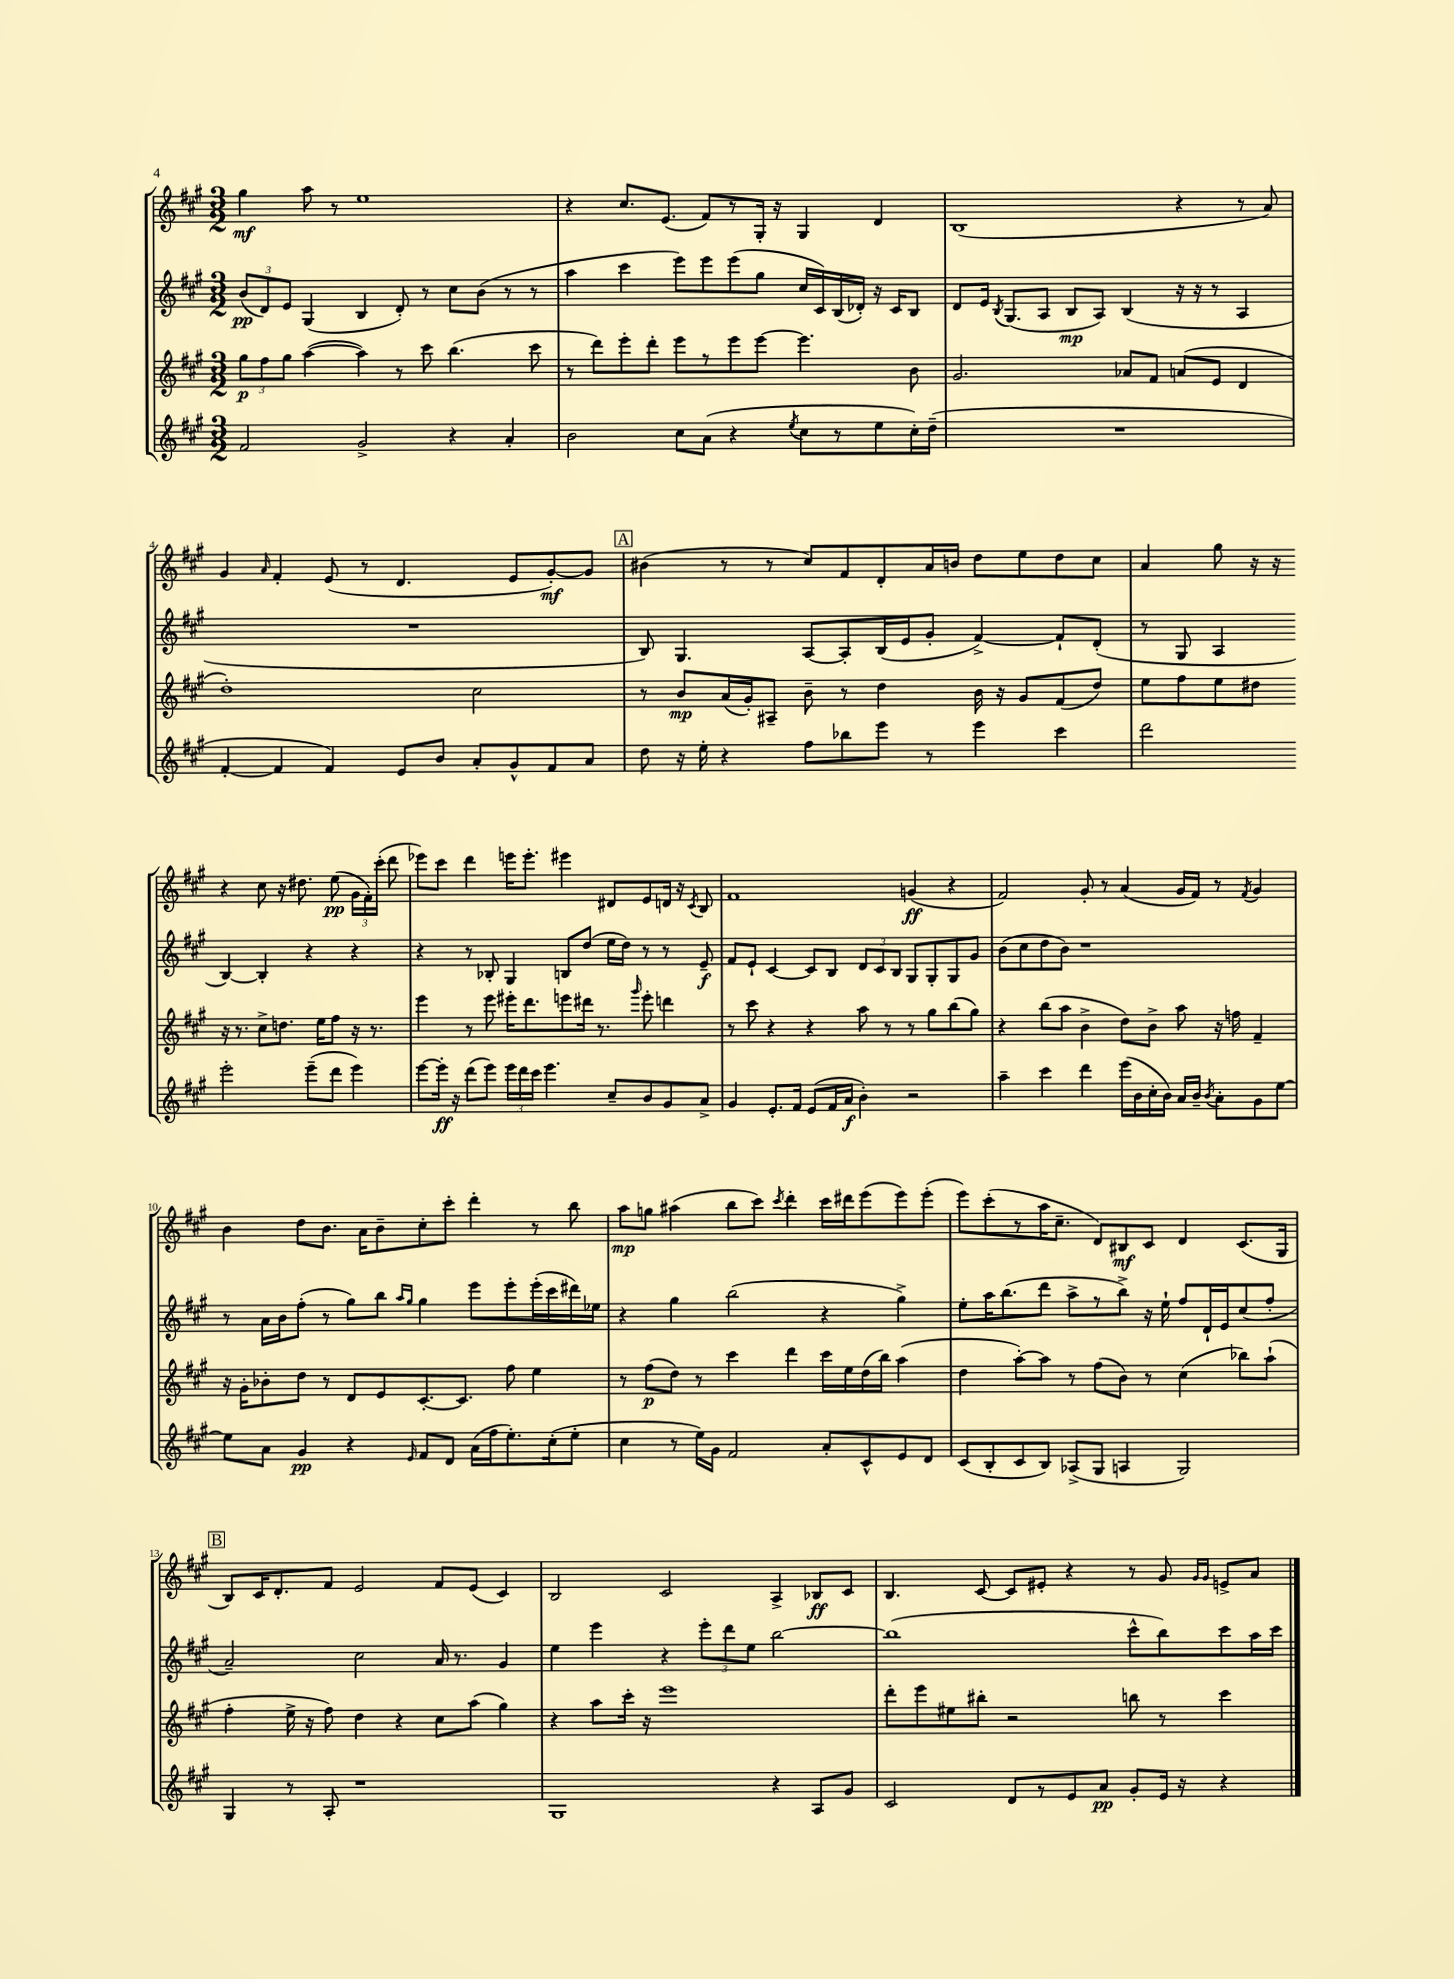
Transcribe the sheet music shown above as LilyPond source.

<<
\new StaffGroup <<
\new Staff = "s0" {
    \clef treble \key a \major \numericTimeSignature \time 3/2
    \autoBeamOff gis''4\mf a''8 r8 e''1 |
    r4 cis''8.[ e'8.]( fis'8[) r8 gis16]-. r16 gis4 d'4 |
    b1( r4 r8 a'8) |
    gis'4 \grace { a'16 } fis'4-. e'8( r8 d'4. e'8[ gis'8~-.\mf) gis'8] |
    \mark \markup { \box "A" } bis'4( r8 r8 cis''8[) fis'8 d'8-. a'16 b'16] d''8[ e''8 d''8 cis''8] |
    a'4 gis''8 r16 r16 r4 cis''8 r16 dis''8. e''8\pp( \tuplet 3/2 { gis'16[ fis'16-.) cis'''16]-.( } d'''8 |
    ees'''8[) cis'''8] d'''4 e'''16[ e'''8.]-. eis'''4 dis'8[ e'8 d'16] r16 \acciaccatura { cis'8 } b8 |
    fis'1 g'4\ff( r4 |
    fis'2) gis'8-. r8 a'4( gis'16[ fis'16]) r8 \acciaccatura { fis'8 } gis'4 |
    b'4 d''8[ b'8.] a'16[ b'8-- cis''8-. cis'''8]-. d'''4-. r8 b''8 |
    a''8[\mp g''8] ais''4( b''8[ cis'''8]) \acciaccatura { cis'''8 } d'''4-. cis'''16[ dis'''16 e'''8( e'''8) e'''8]-.( |
    e'''8[) cis'''8-.( r8 a''16 cis''8.]-- d'8[) bis8\mf cis'8] d'4 cis'8.[( gis16] |
    \mark \markup { \box "B" } b8[) cis'16 d'8.-. fis'8] e'2 fis'8[ e'8]( cis'4) |
    b2 cis'2 a4-> bes8[\ff cis'8] |
    b4. cis'8~ cis'8[ eis'8]-. r4 r8 gis'8 \grace { gis'16[ gis'16] } e'8[-> a'8] \bar "|." |
}
\new Staff = "s1" {
    \clef treble \key a \major \numericTimeSignature \time 3/2
    \autoBeamOff \tuplet 3/2 { b'8[\pp( d'8) e'8] } gis4( b4 d'8-.) r8 cis''8[ b'8]( r8 r8 |
    a''4 cis'''4 e'''8[) e'''8 e'''8( gis''8] cis''16[ cis'16) b16( des'16]-.) r16 cis'16[ b8] |
    d'8[ e'16] \acciaccatura { b8 } gis8.[( a8] b8[\mp a8]) b4( r16 r16 r8 a4 |
    R1. |
    \mark \markup { \box "A" } b8) gis4. a8[~ a8-. b16( e'16 gis'8]-. fis'4~->) fis'8[-! d'8]-.( |
    r8 gis8 a4 b4~) b4-. r4 r4 |
    r4 r8 bes8-. gis4 b8[ d''8]( e''16[ d''16]) r8 r8 e'8--\f |
    fis'8[ e'8]-! cis'4~ cis'8[ b8] \tuplet 3/2 { d'8[ cis'8 b8] } gis8[ gis8-. gis8 gis'8] |
    b'8[( cis''8 d''8 b'8]) r1 |
    r8 a'16[ b'16 fis''8]-.( r8 gis''8[) b''8] \grace { a''16[ gis''16] } gis''4 e'''8[ e'''8-. e'''16-.( cis'''16 dis'''16) ees''16] |
    r4 gis''4 b''2( r4 gis''4->) |
    e''8[-. a''16 b''8.( d'''8] a''8[-> r8 b''8]->) r16 e''16-! fis''8[ d'16-! e'16 cis''8( fis''8]-. |
    \mark \markup { \box "B" } a'2--) cis''2 a'16 r8. gis'4 |
    e''4 e'''4 r4 \tuplet 3/2 { e'''8[-. d'''8 e''8] } b''2~ |
    b''1( cis'''8[-^ b''8) cis'''8 a''16 cis'''16] \bar "|." |
}
\new Staff = "s2" {
    \clef treble \key a \major \numericTimeSignature \time 3/2
    \autoBeamOff \tuplet 3/2 { gis''8[\p fis''8 gis''8] } a''4~( a''4) r8 cis'''8 b''4.( cis'''8 |
    r8 d'''8[) e'''8-. d'''8]-. e'''8[ r8 e'''8 e'''8]~ e'''4. b'8 |
    gis'2. aes'8[ fis'8] a'8[( e'8] d'4 |
    d''1-.) cis''2 |
    \mark \markup { \box "A" } r8 b'8[\mp a'16( gis'16-.) ais8]-- b'8-- r8 d''4 b'16 r16 gis'8[ fis'8( d''8]) |
    e''8[ fis''8 e''8 dis''8] r16 r8. cis''8[-> d''8.] e''16[ fis''8] r16 r8. |
    e'''4 r8 e'''8 eis'''16[-. d'''8. e'''8 dis'''16] r8. \grace { gis'''16 } e'''8-. d'''4 |
    r8 cis'''8 r4 r4 a''8 r8 r8 gis''8[ b''8( gis''8]) |
    r4 b''8[( a''8] b'4-> d''8[) b'8]-> a''8 r16 f''16 fis'4-- |
    r16 gis'16[-. bes'8-. d''8] r8 d'8[ e'8 cis'8.~-. cis'8.] fis''8 e''4 |
    r8 fis''8[\p( d''8]) r8 cis'''4 d'''4 cis'''16[ e''16 d''16( b''16]) a''4( |
    d''4 a''8[~-.) a''8] r8 fis''8[( b'8]) r8 cis''4( bes''8[) a''8]-!( |
    \mark \markup { \box "B" } fis''4-. e''16-> r16 fis''8) d''4 r4 cis''8[ a''8]( gis''4) |
    r4 a''8[ cis'''16]-. r16 e'''1 |
    d'''8[-. e'''8 eis''8 bis''8]-. r2 b''8 r8 cis'''4 \bar "|." |
}
\new Staff = "s3" {
    \clef treble \key a \major \numericTimeSignature \time 3/2
    \autoBeamOff fis'2 gis'2-> r4 a'4-. |
    b'2 cis''8[ a'8]( r4 \acciaccatura { e''8 } cis''8[ r8 e''8 cis''16-.) d''16]--( |
    R1. |
    fis'4~-. fis'4 fis'4) e'8[ b'8] a'8[-. gis'8-^ fis'8 a'8] |
    \mark \markup { \box "A" } d''8 r16 e''16-. r4 fis''8[ bes''8 e'''8] r8 e'''4 cis'''4 |
    d'''2 e'''2-. e'''8[--( d'''8] e'''4) |
    e'''8[~ e'''16]-.\ff r16 d'''8[( e'''8]) \tuplet 3/2 { e'''16[ d'''16 cis'''16] } e'''4. cis''8[-- b'8 gis'8 a'8]-> |
    gis'4 e'8.[-. fis'16] e'8[( fis'16 a'16]\f b'4-.) r2 |
    a''4-- cis'''4 d'''4 e'''16[( b'16 cis''16-. b'16]) a'16[ b'16]-- \acciaccatura { b'8 } a'8[-. gis'8 e''8]~ |
    e''8[ a'8] gis'4\pp r4 \grace { e'16 } fis'8[ d'8] a'16[( fis''16 e''8.-.) cis''16-.( e''8]-. |
    cis''4 r8 e''16[) gis'16] fis'2 a'8[-. cis'8-^ e'8 d'8] |
    cis'8[( b8-. cis'8 b8]) aes8[->( gis8] a4 gis2) |
    \mark \markup { \box "B" } gis4 r8 a8-. r1 |
    gis1 r4 a8[ gis'8] |
    cis'2 d'8[ r8 e'8 a'8]\pp gis'8[-. e'16] r16 r4 \bar "|." |
}
>>
>>
